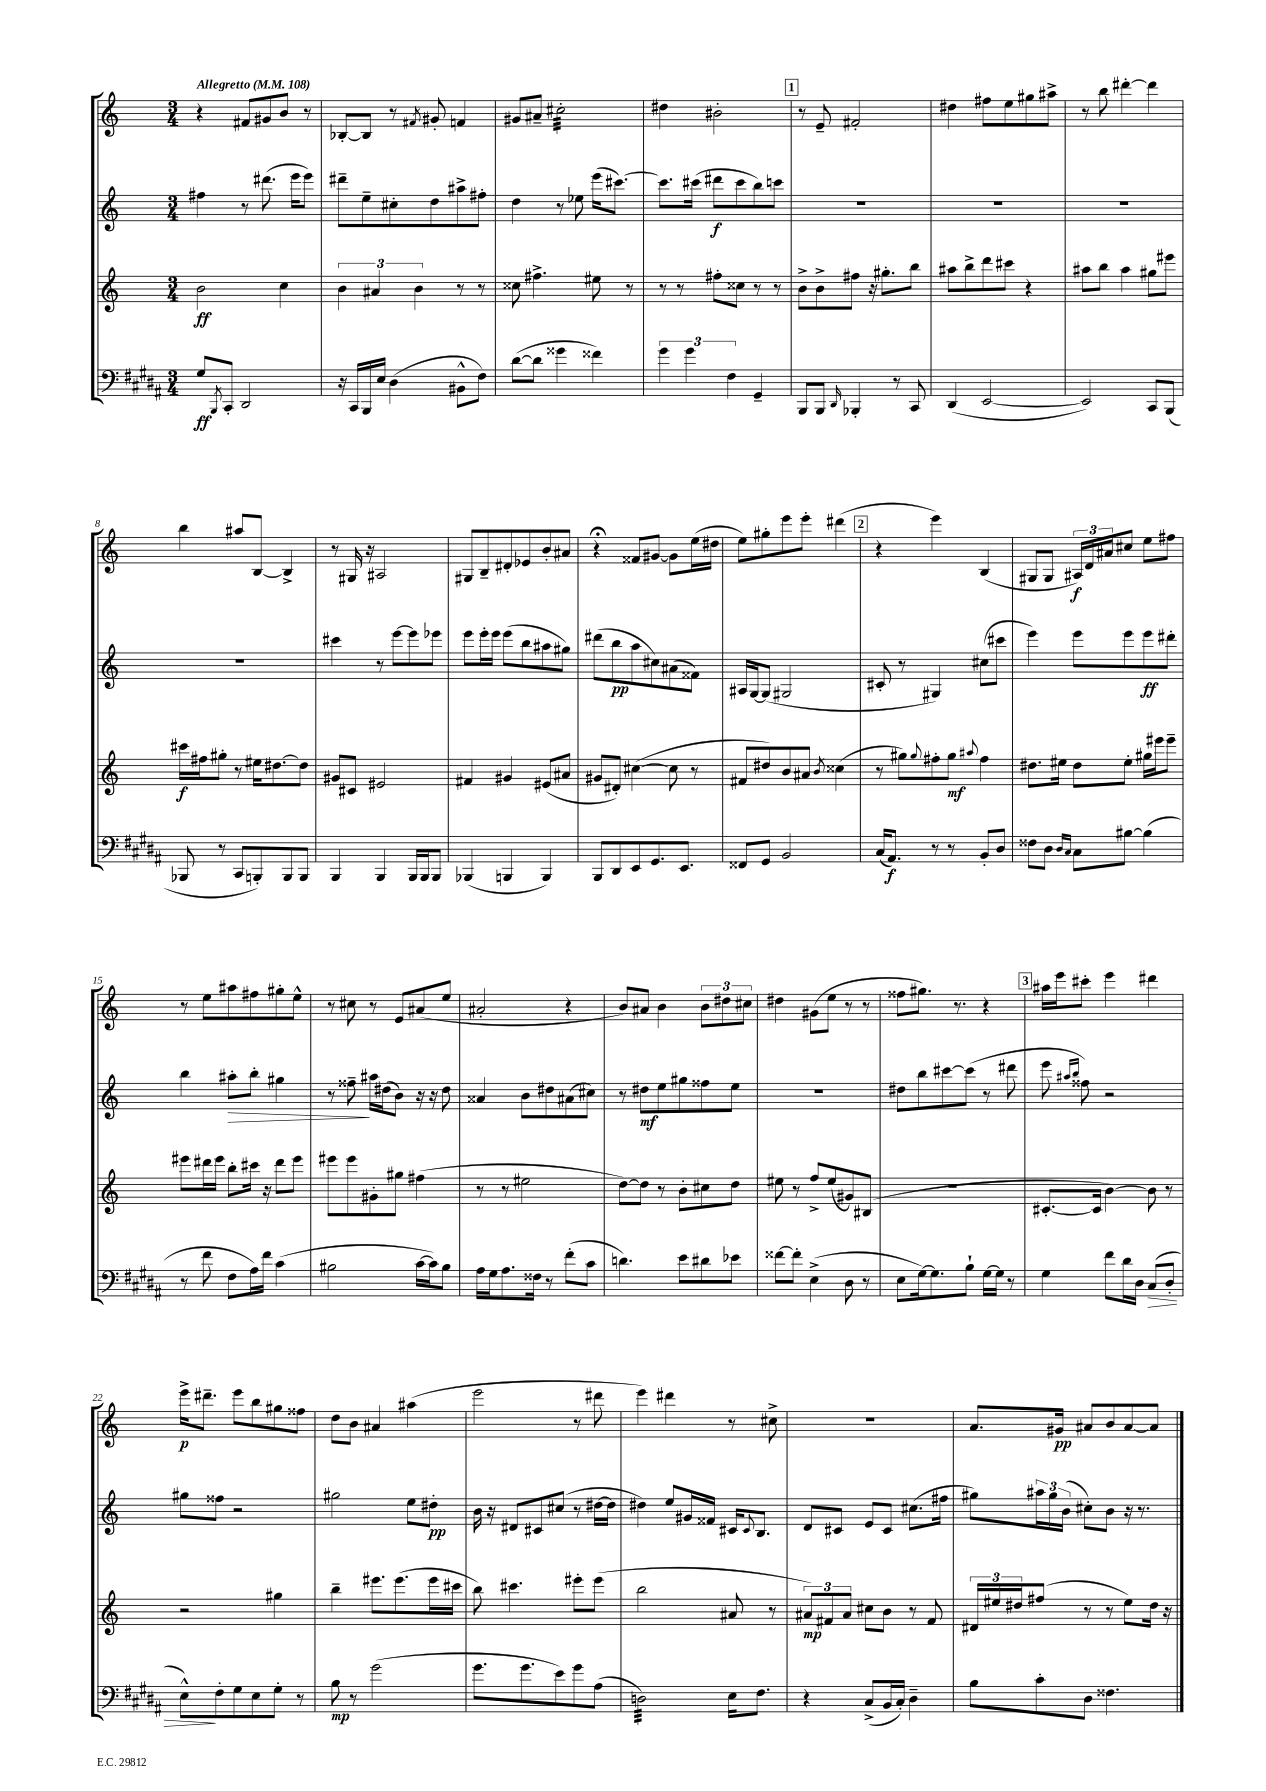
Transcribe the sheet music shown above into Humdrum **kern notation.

**kern	**kern	**kern	**kern
*staff4	*staff3	*staff2	*staff1
*clefF4	*clefG2	*clefG2	*clefG2
*k[f#c#g#d#a#]	*k[]	*k[]	*k[]
*M3/4	*M3/4	*M3/4	*M3/4
*MM108	*MM108	*MM108	*MM108
8G#/L	2b\	4ff#\	4r
8qBBB/	.	.	.
8CC#'/J	.	.	.
2DD#/	.	8r	8f#/L
.	.	(8.ddd#\	8g#/
.	4cc\	.	8b/J
.	.	16eee\LK	.
.	.	8eee\J)	8r
=	=	=	=
16r	6b\	8ddd#~\L	[8B-'/L
16CC#/LL	.	.	.
16BBB/	.	8ee~\	8B-/]J
.	6a#/	.	.
16E/JJ	.	.	.
(4D#\	.	8cc#'\	8r
.	6b\	.	.
.	.	.	8qf#/
.	.	8dd\	8g#'/
8BB#^^\L	8r	8aa#^\	4f/
8F#\J)	8r	8ff#'\J	.
=	=	=	=
([8d#\L	8cc##\	4dd\	8g#/L
8d#\]J	4.ff#^\	.	8a#~/J
4g##\	.	8r	2cc#'\
.	.	8ee-\	.
4f##\)	8ee#\	(16eee\LK	.
.	.	[8.ccc#\J)	.
.	8r	.	.
=	=	=	=
6g#\	8r	8.ccc#\]L	4dd#\
.	8r	.	.
6g#\	.	.	.
.	.	(16ccc#\Jk	.
.	8ff#'\L	8ddd#\L	2b#'\
6F#\	.	.	.
.	8cc##\J	8ccc#\	.
4GG#~/	8r	8bb\)	.
.	8r	8ccc\J	.
=	=	=	=
8BBB/L	8b^\L	2.r	8r
8BBB/J	8b^\	.	8e~/
16qqDD#/	.	.	.
4BBB-'/	8ff#\J	.	2f#'/
.	16r	.	.
.	8.gg#'\L	.	.
8r	.	.	.
8CC#/	8bb\J	.	.
=	=	=	=
(4DD#/	8aa#\L	2.r	4dd#\
.	8bb^\	.	.
[2EE/	8ddd\	.	8ff#\L
.	8ccc#\J	.	8ee\
.	4r	.	8gg#\
.	.	.	8aa#^\J
=	=	=	=
2EE/])	8aa#\L	2.r	8r
.	8bb\J	.	8bb\
.	4aa#\	.	[4ddd#'\
8CC#/L	8gg#\L	.	4ddd#\]
(8BBB/J	8eee#\J	.	.
=	=	=	=
8BBB-/	16ccc#\LL	2.r	4bb\
.	16ff#\J	.	.
8r	8gg#'\J	.	.
8CC#/L	8r	.	8aa#/L
8BBB'/)	16ee#\LK	.	[8B/J
.	[8.dd#\	.	.
8BBB/	.	.	4B^/]
8BBB/J	8dd#\]J	.	.
=	=	=	=
4BBB/	8g#/L	4ccc#\	8r
.	8c#/J	.	16G#/
.	.	.	16r
4BBB/	2e#/	8r	2A#/
.	.	[8eee\L	.
16BBB/LL	.	8eee\]	.
16BBB/J	.	.	.
8BBB/J	.	8eee-\J	.
=	=	=	=
(4BBB-/	4f#/	8eee\L	8G#/L
.	.	16eee'\L	8B~/
.	.	16eee\JJ	.
4BBB/	4g#/	(8eee\L	8d#'/
.	.	8bb\	8e-/
4BBB/)	(8e#/L	8aa#\	8b'/
.	8a#/J	8gg#\J)	8a#/J
=	=	=	=
8BBB/L	8g#/L	(8ddd#\L	4r;
8DD#/	8d#'/J)	8bb\	.
8EE/	([4cc#\	8aa\	8f##/L
8.GG#/	.	8cc#\)	[8g#/J
.	8cc#\]	(8a#\	8g#\]L
8.EE/J	.	.	.
.	8r	8f##\J)	(16ee\L
.	.	.	16dd#\JJ
=	=	=	=
8FF##/L	8f#/L	16A#/LL	8ee\L)
.	.	[16G/J	.
8GG#/J	8dd#/)	(8G/]J	8gg#'\
2BB/	8b/	2G#/	8eee\
.	8a#/J	.	8eee'\J
.	8qb/	.	.
.	(4cc##\	.	(4ddd#\
=	=	=	=
(16C#/LK	8r	8c#'/	4r
8.AA#/J)	.	.	.
.	8gg#\L)	8r	.
.	8qqgg#/	.	.
8r	8ff#'\	4G#/)	4eee\)
8r	8gg#\J	.	.
.	8qqaa#/	.	.
8BB'/L	4ff#\	(8cc#\L	(4B/
8D#/J	.	8ccc#\J	.
=	=	=	=
8F##\L	8.dd#\L	4eee\)	8G#/L
8D#\J	.	.	8G#/J
.	16ee#\Jk	.	.
16qqD#/LL	.	.	.
16qqC#/JJ	.	.	.
8C#\L	8dd#\L	8eee\L	24A#/LL)
.	.	.	24d/
.	.	.	24a#/J
[8B#\J	8ee#'\J	8eee\	8cc#/J
(4B#\]	16gg#\LL	8eee\	8ee\L
.	16eee#\J	.	.
.	8eee#~\J	8ddd#'\J	8ff#\J
=	=	=	=
8r	8eee#\L	4bb\	8r
8f#\	16ddd#\L	.	8ee\L
.	16eee#\JJ	.	.
8F#\L	8bb'\L	8aa#'\L	8aa#\
16A#\L)	16ccc#\Jk	8bb'\J	8ff#\
16f#\JJ	16r	.	.
(4c#\	8ddd#\L	4gg#\	8gg#'\
.	8eee#\J	.	8ee^^\J
=	=	=	=
2B#\	8eee#\L	8r	8r
.	8eee#\	8ff##~\	8cc#\
.	8g#'\	16aa#\LL	8r
.	.	(16dd#\J	.
.	8gg#\J	8b\J)	8e/L
[16c#\LL	(4ff#\	16r	(8a#/
16c#\]J)	.	16r	.
8B#\J	.	8dd#\	8ee/J
=	=	=	=
16A#\LL	8r	4a##/	2a#'/
16G#\J	.	.	.
8.A#\	8r	.	.
.	2ee#\	8b\L	.
16F##\Jk	.	.	.
8r	.	8dd#\	.
(8f#'\L	.	(8a#\	4r
8c#\J	.	8cc#\J)	.
=	=	=	=
4.d\)	[8dd\L)	8r	8b/L)
.	8dd\]J	8dd#\L	8a#/J
.	8r	8ee\	4b\
8e\L	8b'\L	8gg#\	.
8d#\	8cc#\	8ff##\	12b\L
.	.	.	12dd#\
8e-\J	8dd\J	8ee\J	.
.	.	.	12cc#\J
=	=	=	=
[8f##\L	8ee#\	2.r	4dd#\
8f##'\]J	8r	.	.
(4E^\	8ff^/L	.	(8g#\L
.	(8ee#/	.	8ee\J
8D#\	8g#/)	.	8r
8r	(8B#/J	.	8r
=	=	=	=
8E\L	2.r	8dd#\L	8ff##\L
[16G#\k)	.	8bb\	8.gg#\J)
8.G#\]	.	.	.
.	.	[8ccc#\	.
.	.	.	8.r
8B`\J	.	(8ccc#\]J	.
[16G#\LL	.	8r	4r
16G#\]JJ	.	.	.
8r	.	8ddd#\	.
=	=	=	=
4G#\	[8.c#'/L	8eee\	16aa#\LL
.	.	.	16eee\J
.	.	16qqaa#/LL	.
.	.	16qqbb/JJ	.
.	.	8ff##\)	8ccc#'\J
.	16c#/]Jk	.	.
8f#\L	[4b\)	2r	4eee\
16d#\L	.	.	.
16D#\JJ	.	.	.
(8C#/L	8b\]	.	4ddd#\
8D#'/J	8r	.	.
=	=	=	=
8E^^\L)	2r	8gg#\L	16eee^\LK
.	.	.	8.ddd#~\J
8F#'\	.	8ff##\J	.
8G#\	.	2r	8eee\L
8E\	.	.	8bb\
8G#'\J	4gg#\	.	8gg#\
8r	.	.	8ff##\J
=	=	=	=
8B\	4bb~\	2gg#\	8dd\L
8r	.	.	8b\J
(2g#\	8.eee#\L	.	4a#/
.	(8.eee#\	.	.
.	.	8ee\L	(4aa#\
.	16eee#\L	8dd#'\J	.
.	16ccc#\JJ	.	.
=	=	=	=
8.g#\L	8bb\)	16b\	2eee\
.	.	16r	.
.	4.ccc#\	8d#/L	.
8.g#\	.	.	.
.	.	8c#/	.
8e\)	.	(8cc#/J	.
8g#\	8eee#'\L	8r	8r
(8A#\J	(8eee#\J	[16dd#\LL	8ddd#\
.	.	16dd#\]JJ	.
=	=	=	=
2D\)	2bb\	4dd#\)	4eee\)
.	.	8ee/L	4ddd#\
.	.	16g#/L	.
.	.	16f##/JJ	.
16E\LK	8a#/	16c#/LK	8r
.	.	8qqc#/	.
8.F#\J	.	8.B/J	.
.	8r	.	8cc#^\
=	=	=	=
4r	12a#/L)	8d/L	2.r
.	12f#/	.	.
.	.	8c#/J	.
.	12a#/J	.	.
(8C#^/L	8cc#\L	8e/L	.
16BB/L	8b\J	8c#/J	.
16C#'/JJ)	.	.	.
4D#~\	8r	(8.cc#\L	.
.	8f#/	.	.
.	.	16ff#\Jk	.
=	=	=	=
8B\L	24d#/LL	8gg#\L)	8.a/L
.	24ee#/	.	.
.	24dd#/J	.	.
8c#'\	(8ff#/J	24aa#\L	.
.	.	24gg#\	.
.	.	.	16g#/Jk
.	.	(24b\JJ	.
8D#\J	8r	8cc#'\L)	8a#/L
4.F##\	8r	8b\J	8b/
.	8ee#\L)	16r	[8a#/
.	.	8.r	.
.	16dd#\Jk	.	8a#/]J
.	16r	.	.
==	==	==	==
*-	*-	*-	*-
